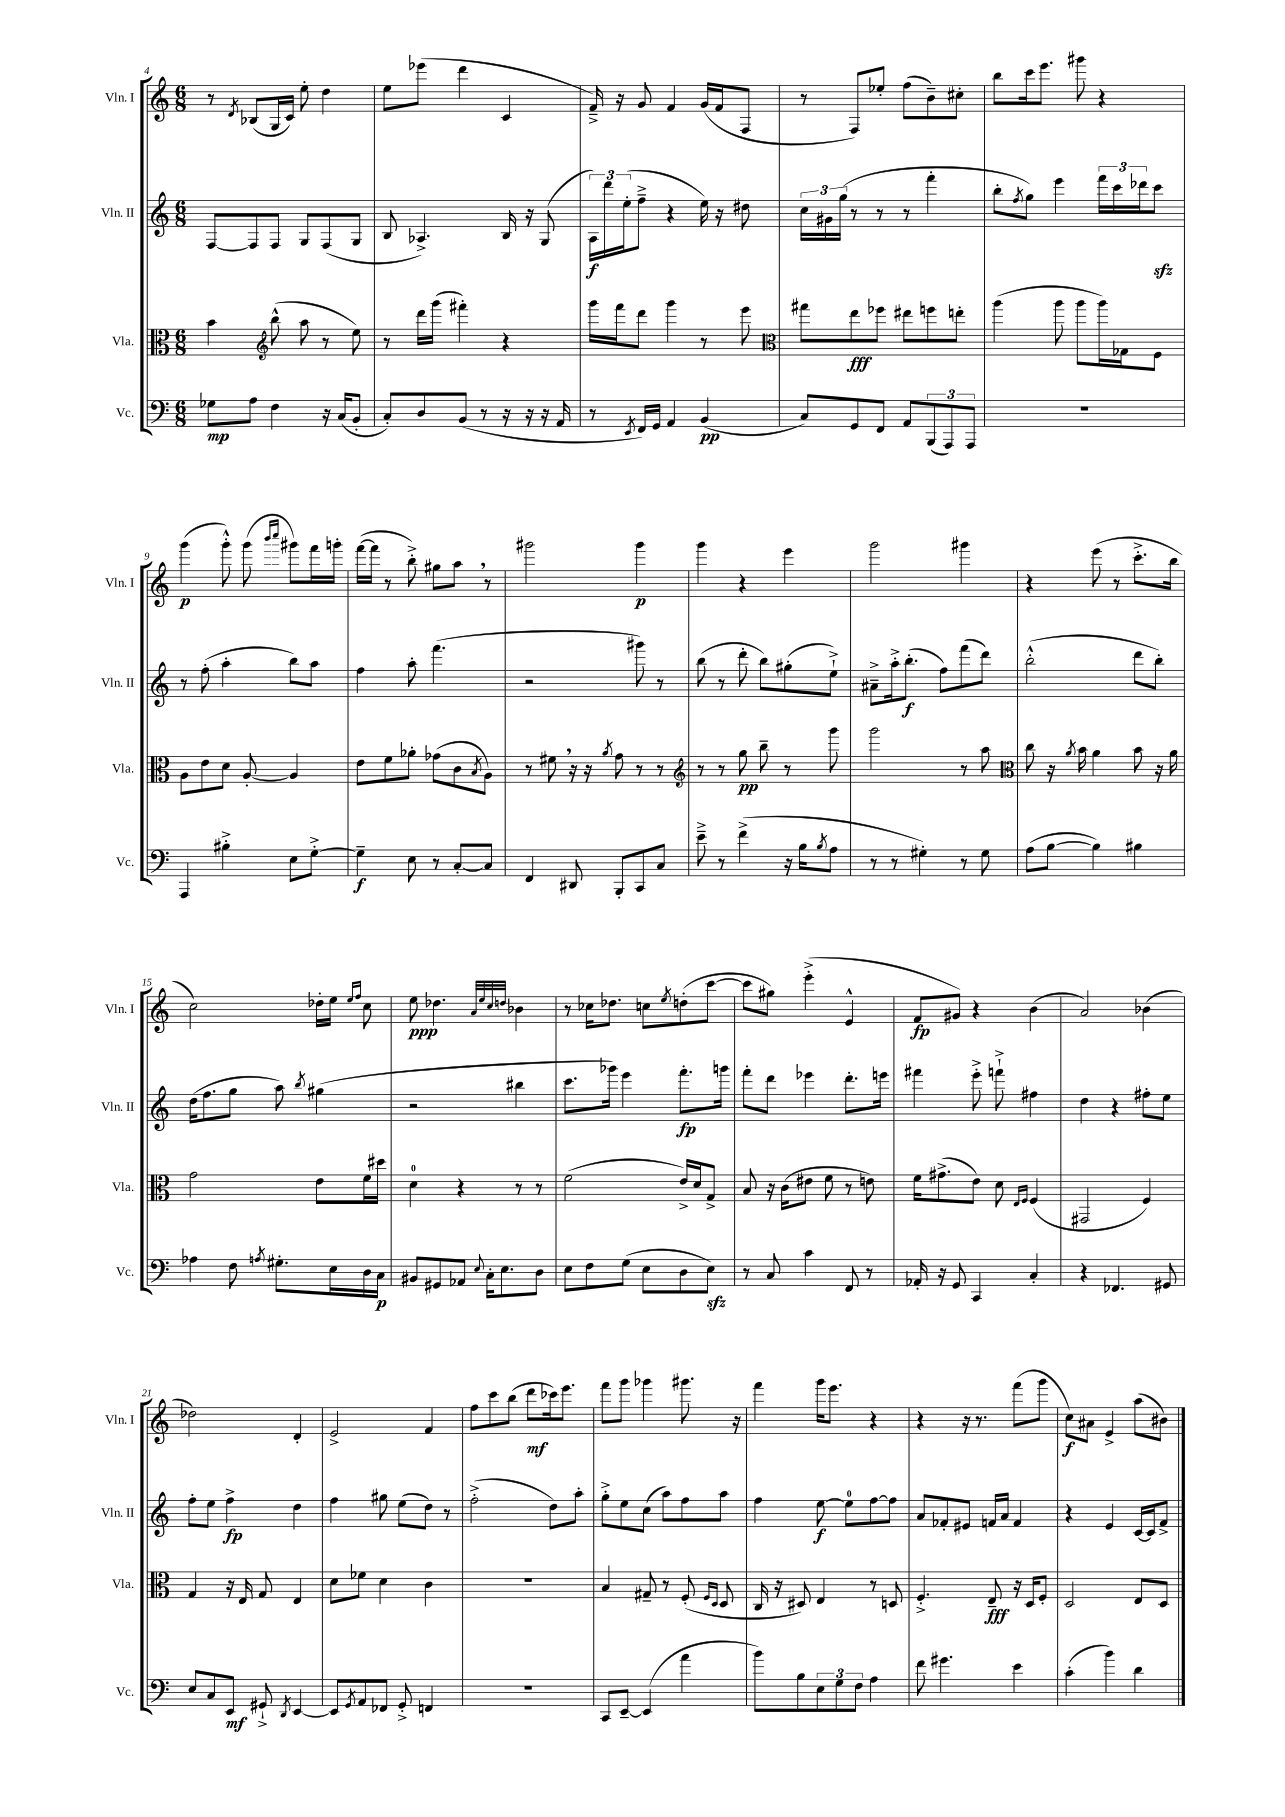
<<
\new StaffGroup <<
\new Staff = "s0" \with { instrumentName = "Vln. I" shortInstrumentName = "Vln. I" } {
    \clef treble \key c \major \numericTimeSignature \time 6/8
    r8 \acciaccatura { d'8 } bes8( g16 c'16) e''8-. d''4 |
    e''8 ees'''8( d'''4 c'4 |
    f'16--->) r16 g'8 f'4 g'16( f'16 f8 |
    r8 f8) ees''8-. f''8( b'8--) cis''8-. |
    b''8 c'''16 e'''8. gis'''8 r4 |
    g'''4\p( g'''8-.-^) g'''8( \grace { b'''16 c''''16 } gis'''8) f'''16 g'''16-. |
    f'''16~( f'''16 r8 b''8-.->) gis''8 a''8 \breathe r8 |
    gis'''2 gis'''4\p |
    g'''4 r4 e'''4 |
    g'''2 gis'''4 |
    r4 e'''8( r8 c'''8.-.-> b''16 |
    c''2) des''16-. e''16 \grace { e''16 f''16 } c''8 |
    e''8\ppp des''4. \grace { a'32 e''32 c''32 d''32 } bes'4 |
    r8 ces''16 des''8. c''8 \acciaccatura { e''8 } d''8-.( c'''8~ |
    c'''8 gis''8) e'''4-.->( e'4-^ |
    f'8\fp gis'8) r4 b'4( |
    a'2) bes'4( |
    des''2) d'4-. |
    e'2-> f'4 |
    f''8 c'''8 b''8( d'''8\mf ces'''16) e'''8. |
    f'''8 g'''8 ges'''4 gis'''8. r16 |
    f'''4 g'''16 e'''8. r4 |
    r4 r16 r8. f'''8( g'''8 |
    c''8\f) ais'8 e'4-> a''8( bis'8) \bar "|." |
}
\new Staff = "s1" \with { instrumentName = "Vln. II" shortInstrumentName = "Vln. II" } {
    \clef treble \key c \major \numericTimeSignature \time 6/8
    f8~ f8 f8 g8 f8( g8 |
    b8 aes4.->) b16 r16 g8( |
    \tuplet 3/2 { a16\f) d'''16 e''16-.( } f''8---> r4 e''16) r16 dis''8 |
    \tuplet 3/2 { c''16 gis'16 g''16( } r8 r8 r8 f'''4-. |
    b''8-. \acciaccatura { f''8 } g''8) e'''4 \tuplet 3/2 { f'''16 c'''16 des'''16 } c'''8\sfz |
    r8 f''8-.( a''4-. b''8) a''8 |
    f''4 a''8-. f'''4.( |
    r2 gis'''8) r8 |
    b''8( r8 d'''8-. b''8) gis''8-.( e''8-!->) |
    ais'8---> a''16-.-> b''8.-.\f( f''8) f'''8( d'''8) |
    b''2-.-^( d'''8 b''8-.) |
    d''16( f''8. g''8 a''8) \acciaccatura { b''8 } gis''4( |
    r2 bis''4 |
    c'''8. ges'''16) e'''4 f'''8.-.\fp g'''16 |
    f'''8-. d'''8 ees'''4 d'''8.-. e'''16 |
    fis'''4 e'''8-.-> f'''8-!-> fis''4 |
    d''4 r4 fis''8-. e''8 |
    f''8-. e''8 f''4->\fp d''4 |
    f''4 gis''8 e''8( d''8) r8 |
    f''2-.->( d''8) a''8-. |
    g''8-.-> e''8 c''8( a''8) f''8 a''8 |
    f''4 e''8~\f e''8-0 f''8~ f''8 |
    a'8 fes'8-. eis'8 f'16 a'16 f'4 |
    r4 e'4 c'16~ c'16 f'8-> \bar "|." |
}
\new Staff = "s2" \with { instrumentName = "Vla." shortInstrumentName = "Vla." } {
    \clef alto \key c \major \numericTimeSignature \time 6/8
    b'4 \clef treble b''8-^( a''8 r8 e''8) |
    r8 d'''16 g'''16( fis'''4-.) r4 |
    g'''16 f'''16 d'''8 g'''4 r8 e'''8 |
    \clef alto gis''8 e''8\fff fes''8 eis''8 f''8 e''8-. |
    a''4( a''8 a''8 a''16) ges16 f8 |
    a8 e'8 d'8 a8~-. a4 |
    e'8 f'8 aes'8-. ges'8( c'8 \acciaccatura { b8 } a8) |
    r8 fis'8 \breathe r16 r16 \acciaccatura { a'8 } g'8 r8 r8 |
    \clef treble r8 r8 g''8\pp b''8-- r8 g'''8 |
    g'''2 r8 a''8 |
    \clef alto c''8 r16 \acciaccatura { a'8 } b'16 a'4 b'8 r16 a'16 |
    g'2 e'8 f'16 dis''16 |
    d'4-0 r4 r8 r8 |
    f'2( e'16->) d'16 g8-> |
    b8 r16 c'16( eis'8 f'8 r8 e'8) |
    f'16 gis'8.->( e'8) d'8 \grace { e16 f16 } f4( |
    gis,2 f4) |
    g4 r16 e16 g8 e4 |
    d'8 fes'8 d'4 c'4 |
    R2. |
    b4 gis8-- r8 f8-.( \grace { f16 d16 } d8 |
    c16 r16 dis8) e4 r8 d8 |
    f4.-.-> e8--\fff r16 d16 f8-. |
    d2 e8 d8 \bar "|." |
}
\new Staff = "s3" \with { instrumentName = "Vc." shortInstrumentName = "Vc." } {
    \clef bass \key c \major \numericTimeSignature \time 6/8
    ges8\mp a8 f4 r16 c16( b,8-. |
    c8-.) d8 b,8( r8 r16 r16 r16 a,16 |
    r8 \acciaccatura { e,8 } f,16) g,16 a,4 b,4\pp( |
    c8) g,8 f,8 a,8 \tuplet 3/2 { b,,8( a,,8) a,,8 } |
    R2. |
    a,,4 bis4-.-> e8 g8~-.-> |
    g4--\f e8 r8 c8~-. c8 |
    f,4 dis,8 b,,8-. c,8 c8 |
    e'8---> r8 f'4->( r16 b16 \acciaccatura { b8 } a8 |
    r8 r8 gis4-.) r8 gis8 |
    a8( b8~ b4) bis4 |
    aes4 f8 \acciaccatura { a8 } gis8.-. e16 d16 c16\p |
    bis,8 gis,8 aes,8 \appoggiatura { e8 } c16-. e8. d8 |
    e8 f8 g8( e8 d8 e8\sfz) |
    r8 c8 c'4 f,8 r8 |
    aes,16-. r16 g,8 c,4 c4-. |
    r4 fes,4. gis,8 |
    e8 c8 e,8\mf gis,8-!-> \acciaccatura { d,8 } e,4~ |
    e,8 \acciaccatura { g,8 } a,8 fes,8 g,8-.-> f,4 |
    R2. |
    c,8 e,8~-- e,4( a'4 |
    b'8) b8 \tuplet 3/2 { e8 g8 f8 } a4 |
    f'8 gis'4. e'4 |
    c'4-.( b'4) d'4 \bar "|." |
}
>>
>>
\layout { \context { \Score currentBarNumber = #4 } }
